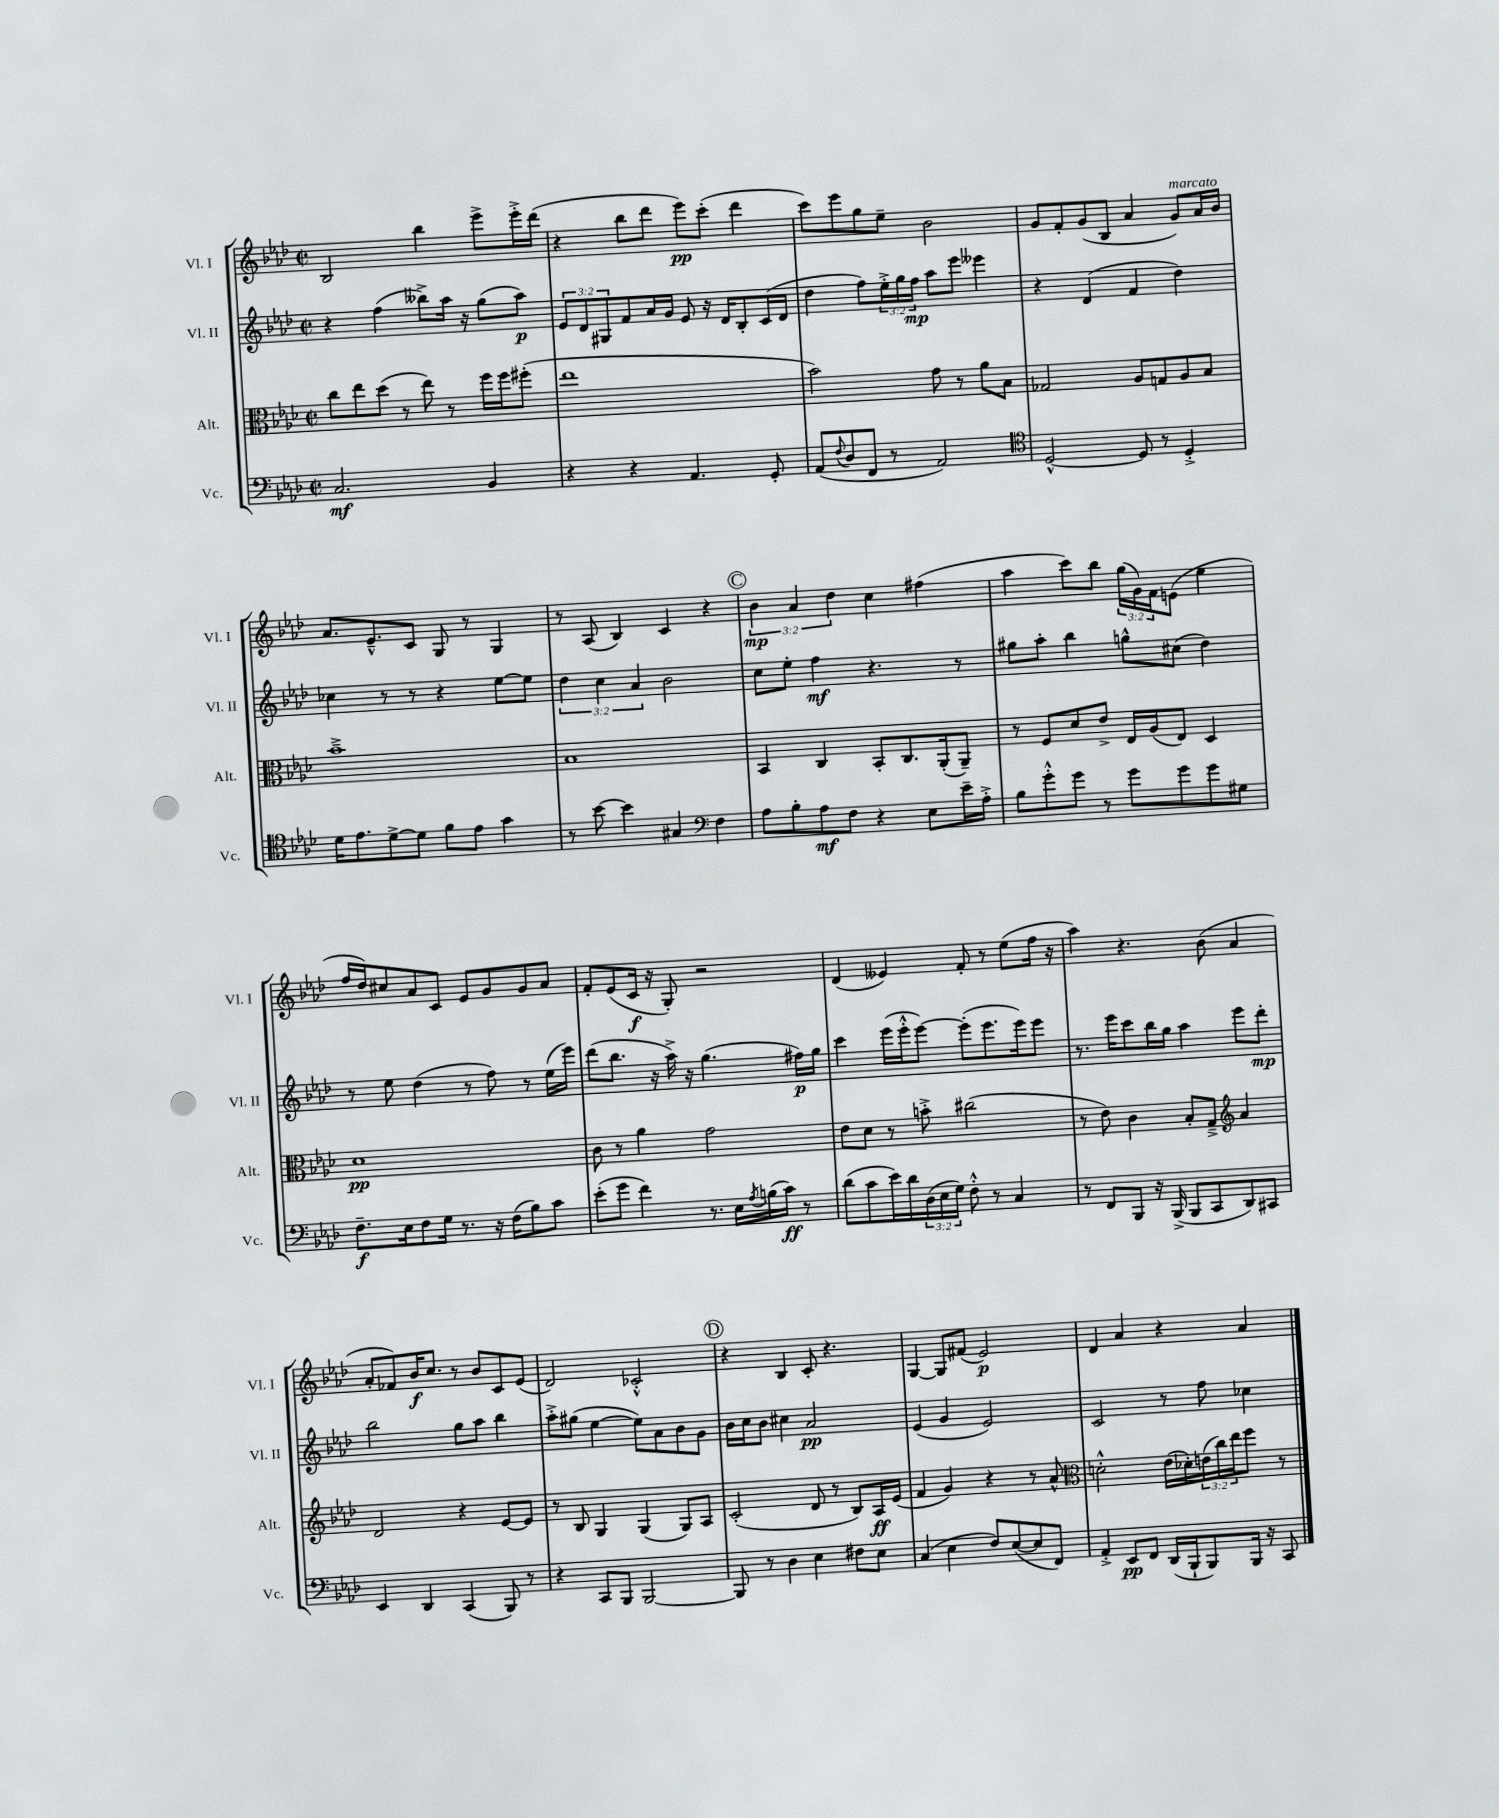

**kern	**kern	**kern	**kern
*staff4	*staff3	*staff2	*staff1
*clefF4	*clefC3	*clefG2	*clefG2
*k[b-e-a-d-]	*k[b-e-a-d-]	*k[b-e-a-d-]	*k[b-e-a-d-]
*M2/2	*M2/2	*M2/2	*M2/2
*met(c|)	*met(c|)	*met(c|)	*met(c|)
2.C	8cc	4r	2B-
.	8ee-	.	.
.	(8dd-	(4ff	.
.	8r	.	.
.	8ee-)	8bb--^)	4bb-
.	8r	16aa-	.
.	.	16r	.
4BB-	16ff	(8gg	8eee-^
.	16ff	.	.
.	(8ff#'	8aa-)	16eee-'^
.	.	.	(16ddd-
=	=	=	=
4r	1ee-	12e-	4r
.	.	12d-	.
.	.	12G#	.
4r	.	8f	8bb-
.	.	16a-	8ddd-
.	.	16g	.
4.AA-	.	8e-	8eee-)
.	.	16r	(8ccc'
.	.	16d-	.
.	.	8B-'	4ddd-
8GG'	.	(16c	.
.	.	16d-	.
=	=	=	=
(8AA-	2b-)	4dd-	8ccc)
8qqF	.	.	.
8D-	.	.	8eee-
8FF	.	8ff)	8gg
8r	.	24ee-'^	8ee-~
.	.	24gg	.
.	.	24ff	.
2AA-)	8g	8aa-	2b-
.	8r	8eee-	.
.	8a-	4eee--	.
.	8B-	.	.
=	=	=	=
*clefC4	*	*	*
[2D-^^	2G-	4r	8g
.	.	.	8f'
.	.	(4d-	(8g
.	.	.	8B-
8D-]	8A-	4f	4a-
8r	8G	.	.
4D-'^	8A-	4dd-)	8g)
.	8B-	.	16a-
.	.	.	16b-
=	=	=	=
16d-	1b-~^	4cc-	8.a-
8.e-	.	.	.
.	.	.	8.e-~^^
[8d-^	.	8r	.
8d-]	.	8r	8c
8f	.	4r	8G
8e-	.	.	8r
4g	.	[8ee-	4G
.	.	8ee-]	.
=	=	=	=
8r	1B-	6dd-	8r
[8b-	.	.	(8A-
.	.	6cc	.
4b-]	.	.	4B-)
.	.	6a-	.
4G#	.	2b-	4c
*clefF4	*	*	*
4F	.	.	4r
=	=	=	=
8A-	4BB-	8cc	6b-
8B-'	.	8ee-'	.
.	.	.	6a-
8A-	4C	4ff	.
.	.	.	6dd-
8F	.	.	.
4r	8BB-'	4.r	4cc
.	8.C	.	.
8E-	.	.	(4ff#
.	(16AA-'	.	.
16e-~	8AA-~)	8r	.
16A-'^	.	.	.
=	=	=	=
8B-	8r	8gg#	4aa-
8g'^^	8F	8aa-'	.
8g	8d-	4bb-	8ccc)
8r	8e-^	.	8bb-
8g	16E-	8gg^^	(24gg
.	.	.	24g)
.	(16A-	.	.
.	.	.	24f
8g	8E-)	(8cc#	(8e
8g	4D-	4dd-)	4ee-
8G#	.	.	.
=	=	=	=
8.F~	1d-	8r	16ff
.	.	.	16dd-)
.	.	8ee-	8cc#
16E-	.	.	.
8F	.	(4dd-	8a-
16G	.	.	8c
8.r	.	.	.
.	.	8r	8e-
16r	.	8ff)	8g
(16F	.	.	.
8B-)	.	8r	8g
8c	.	(16ee-	8a-
.	.	16eee-)	.
=	=	=	=
(8e-'	8c	(8ddd-	8f'
8g	8r	8.bb-	(8e-
4f)	4a-	.	16c
.	.	16r	16r
.	.	16aa-^)	8G')
.	.	16r	.
8.r	2g	(4.gg	2r
16E-	.	.	.
8qA-	.	.	.
(16B	.	.	.
16c)	.	.	.
8r	.	16ff#)	.
.	.	16gg	.
=	=	=	=
(8d-	8e-	4ccc	(4d-
8c	8d-	.	.
16e-)	8r	(16eee-	4e--)
16d-	.	16eee-'^^	.
(24D-	8b'^	[8eee-)	.
24E-	.	.	.
24G)	.	.	.
8F'^^	(2cc#	(8eee-']	8f'
8r	.	8.eee-	8r
4C	.	.	(8ee-
.	.	16eee-)	.
.	.	8eee-	16ff
.	.	.	16r
=	=	=	=
8r	8r	8.r	4aa-)
8FF	8e-)	.	.
.	.	16eee-	.
8BBB-	4c	8ccc	4.r
16r	.	16bb-	.
(16BBB-^	.	16gg	.
8BBB-	8B-'	4aa-	.
8CC	8G~^	.	(8b-
*	*clefG2	*	*
8DD-)	4a-	8eee-	4a-
8CC#	.	8ddd-'	.
=	=	=	=
4EE-	2d-	2bb-	8a-'
.	.	.	8f-)
4DD-	.	.	16b-
.	.	.	8.cc
(4CC	4r	8gg	8r
.	.	8aa-	8b-
8BBB-)	[8e-	4bb-	8c
8r	8e-]	.	(8e-
=	=	=	=
4r	8r	8aa-'^	2d-)
.	8B-	(8gg#	.
8CC	4G	[4ee-	.
8BBB-	.	.	.
[2BBB-	(4G	8ee-])	2c-'^^
.	.	8a-	.
.	8G)	8b-	.
.	8A-	8g	.
=	=	=	=
8BBB-]	(2c'	16b-	4r
.	.	16cc	.
8r	.	8b-	.
4D-	.	4cc#	4B-
4E-	8d-	2a-	8c'
.	8r	.	4.r
8F#	8B-)	.	.
8E-	16A-	.	.
.	(16e-	.	.
=	=	=	=
(4C	4f	(4e-	[4G
4E-	4g)	4g	8G]
.	.	.	(8f#
8F)	4r	2e-)	2e-)
([8E-	.	.	.
8E-]	8r	.	.
8FF)	8a-^^	.	.
=	=	=	=
*	*clefC3	*	*
4AA-'^	2d'^^	2c	4d-
8EE-	.	.	4a-
8FF	.	.	.
(16DD-	(16e-	8r	4r
16BBB-`	16d-')	.	.
8BBB-)	(24e	8ff	.
.	24cc)	.	.
.	24ee-	.	.
16BBB-	8ff	4cc-	4a-
16r	.	.	.
8CC	8r	.	.
==	==	==	==
*-	*-	*-	*-
